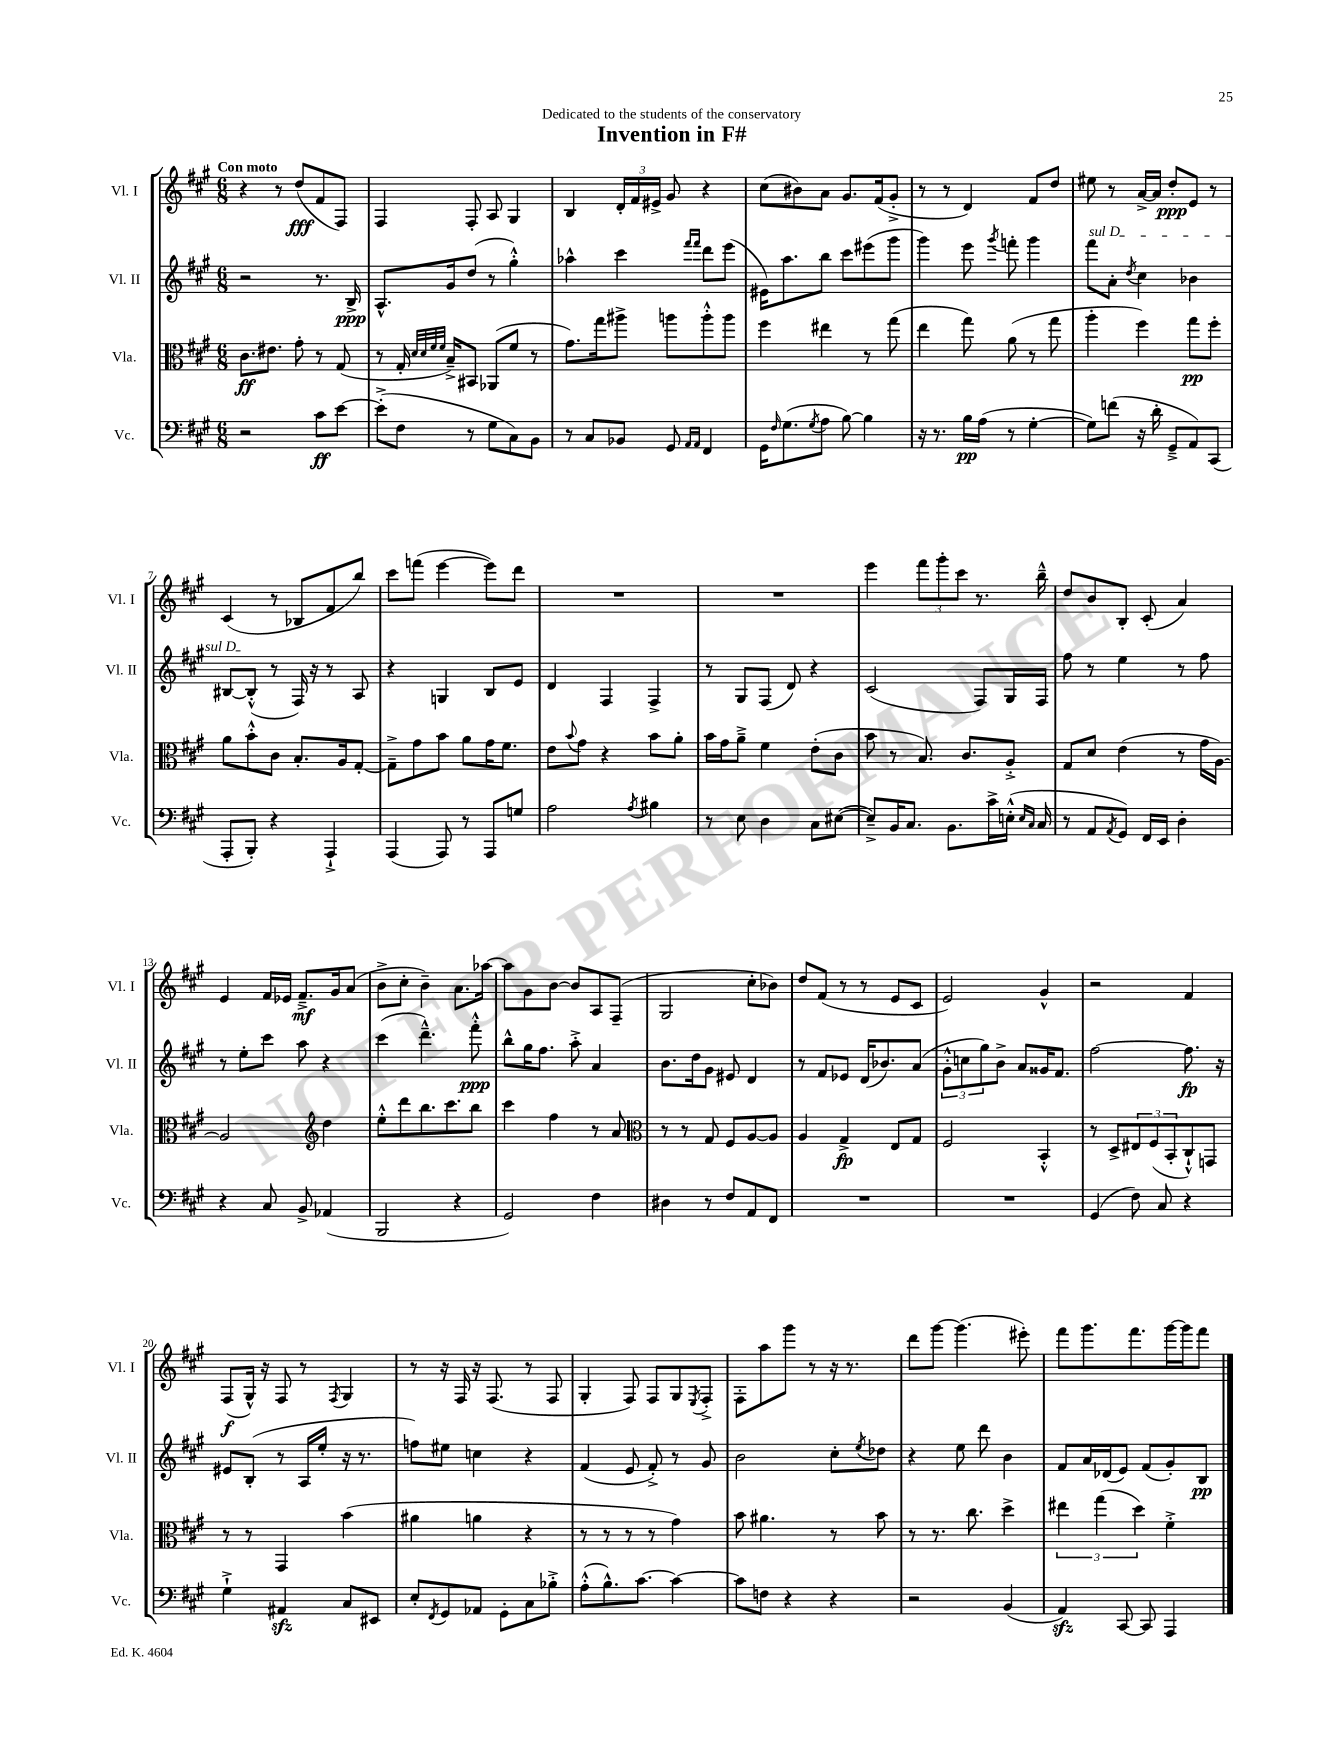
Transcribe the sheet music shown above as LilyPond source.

\header { title = "Invention in F#" dedication = "Dedicated to the students of the conservatory" }
<<
\new StaffGroup <<
\new Staff = "s0" \with { instrumentName = "Vl. I" shortInstrumentName = "Vl. I" } {
    \clef treble \key a \major \numericTimeSignature \time 6/8 \tempo "Con moto"
    r4 r8 d''8\fff( fis'8 fis8) |
    fis4 fis8-. a8 gis4 |
    b4 \tuplet 3/2 { d'16-. fis'16 eis'16-> } gis'8 r4 |
    cis''8( bis'8) a'8 gis'8. fis'16( gis'8-.-> |
    r8 r8 d'4) fis'8 d''8 |
    eis''8 r8 a'16~-> a'16 d''8-.\ppp e'8 r8 |
    cis'4( r8 bes8 fis'8 b''8) |
    cis'''8 f'''8( e'''4~ e'''8) d'''8 |
    R2. |
    R2. |
    e'''4 \tuplet 3/2 { fis'''8 gis'''8-. cis'''8 } r8. b''16---^ |
    d''8 b'8 b8-. cis'8-.( a'4) |
    e'4 fis'16 ees'16 fis'8.--->\mf gis'16 a'8( |
    b'8-> cis''8-. b'4--) a'8. aes''16~ |
    aes''8 gis'8 b'8~ b'8 a8 fis8--( |
    gis2 cis''8-. bes'8) |
    d''8 fis'8( r8 r8 e'8 cis'8 |
    e'2) gis'4-^ |
    r2 fis'4 |
    fis8\f( gis16-^) r16 fis8 r8 \acciaccatura { fis8 } gis4 |
    r8 r16 fis16 r16 fis8.( r8 fis8 |
    gis4-. fis8) fis8 gis8 \acciaccatura { e8 } fis8-.-> |
    fis8-. a''8 gis'''8 r8 r16 r8. |
    d'''8 gis'''8~ gis'''4.( eis'''8-.) |
    fis'''8 gis'''8. fis'''8. gis'''16~ gis'''16 fis'''8 \bar "|." |
}
\new Staff = "s1" \with { instrumentName = "Vl. II" shortInstrumentName = "Vl. II" } {
    \clef treble \key a \major \numericTimeSignature \time 6/8
    r2 r8. b16->\ppp |
    a8.-^ gis'16 d''8( r8 gis''4-.-^) |
    aes''4-^ cis'''4 \grace { fis'''16 fis'''16 } d'''8 e'''8( |
    eis'16) a''8. b''8 cis'''8 eis'''8( gis'''8 |
    gis'''4) e'''8 \acciaccatura { gis'''8 } f'''8-. gis'''4 |
    \once \override TextSpanner.bound-details.left.text = \markup { \italic "sul D" } fis'''8\startTextSpan a'8-. \acciaccatura { d''8 } cis''4 bes'4 |
    bis8~ bis8-.-^\stopTextSpan( r8 fis16) r16 r8 a8 |
    r4 g4 b8 e'8 |
    d'4 fis4 fis4-> |
    r8 gis8 fis8( d'8) r4 |
    cis'2( fis8) gis16 fis16 |
    fis''8 r8 e''4 r8 fis''8 |
    r8 e''8-. cis'''8 a''8 r4 |
    cis'''4( d'''4.---^) fis'''8-.-^\ppp |
    b''8-^ gis''16 fis''8. a''8-.-> a'4 |
    b'8. d''16 gis'8 eis'8 d'4 |
    r8 fis'8 ees'8 d'16( bes'8.) a'8( |
    \tuplet 3/2 { gis'8-.-^ c''8 gis''8) } b'8-> a'8 gisis'16 fis'8. |
    fis''2~ fis''8.\fp r16 |
    eis'8 b8-.( r8 a16 e''16-. r16 r8. |
    f''8) eis''8 c''4 r4 |
    fis'4( e'8 fis'8-.->) r8 gis'8 |
    b'2 cis''8-. \acciaccatura { e''8 } des''8 |
    r4 e''8 d'''8 b'4 |
    fis'8 a'16 des'16( e'8) fis'8( gis'8-.) b8\pp \bar "|." |
}
\new Staff = "s2" \with { instrumentName = "Vla." shortInstrumentName = "Vla." } {
    \clef alto \key a \major \numericTimeSignature \time 6/8
    cis'8.\ff eis'8. gis'8-. r8 gis8( |
    r8 gis16-. \grace { d'32 d'32 fis'32 fis'32 } b16--->) bis,8 aes,8( fis'8 r8 |
    gis'8.) gis''16 ais''8-> a''8 a''8-.-^ a''8 |
    fis''4 eis''4 r8 gis''8( |
    e''4 gis''8) a'8( r8 gis''8 |
    a''4-. fis''4) gis''8\pp fis''8-. |
    a'8 b'8-.-^ cis'8 b8.-. a16 gis8~-. |
    gis8---> gis'8 b'8 a'8 gis'16 fis'8. |
    e'8 \appoggiatura { b'8 } gis'8 r4 b'8 a'8-. |
    b'16 gis'16 a'8---> fis'4 e'8-.( cis'8 |
    b'8 r8 b8.) cis'8. a8-.-> |
    gis8 d'8 e'4( r8 gis'16 a16~) |
    a2 \clef treble d''4 |
    e''8-.-^ d'''8 b''8. cis'''8. b''8 |
    cis'''4 fis''4 r8 a'8 |
    \clef alto r8 r8 gis8 fis8 a8~ a8 |
    a4 gis4->\fp e8 gis8 |
    fis2 b,4-.-^ |
    r8 d8-> \tuplet 3/2 { eis8 fis8( b,8-. } cis8-!-^) g,8 |
    r8 r8 gis,4 b'4( |
    ais'4 a'4 r4 |
    r8 r8 r8 r8 gis'4) |
    b'8 ais'4. r8 b'8 |
    r8 r8. cis''8. d''4-> |
    \tuplet 3/2 { eis''4 gis''4( d''4) } fis'4-.-> \bar "|." |
}
\new Staff = "s3" \with { instrumentName = "Vc." shortInstrumentName = "Vc." } {
    \clef bass \key a \major \numericTimeSignature \time 6/8
    r2 cis'8\ff e'8~ |
    e'8-.->( fis8 r8 gis8 cis8) b,8 |
    r8 cis8 bes,8 gis,8 \grace { a,16 a,16 } fis,4 |
    gis,16 \grace { fis16 } gis8.( \acciaccatura { gis8 } a8 b8~) b4 |
    r16 r8. b16\pp a16( r8 gis4~-. |
    gis8) f'8( r16 d'16-. gis,8---> a,8) cis,8( |
    a,,8-. b,,8-.) r4 a,,4-!-> |
    a,,4( a,,8) r8 a,,8 g8 |
    a2 \acciaccatura { a8 } bis4 |
    r8 e8 d4 cis8 eis8~( |
    eis8--->) b,16 cis8. b,8. cis'16-> e16-.-^( \grace { e16 cis16 } cis16 |
    r8 a,8 \acciaccatura { a,8 } gis,8) fis,16 e,16 d4-. |
    r4 cis8 b,8-> aes,4( |
    b,,2 r4 |
    gis,2) fis4 |
    dis4 r8 fis8 a,8 fis,8 |
    R2. |
    R2. |
    gis,4( fis8) cis8 r4 |
    gis4-!-> ais,4\sfz cis8 eis,8 |
    e8-. \acciaccatura { fis,8 } gis,8 aes,8 gis,8-. cis8 bes8-.-> |
    a8-.-^( b8.-^) cis'8.~ cis'4~ |
    cis'8 f8 r4 r4 |
    r2 b,4( |
    a,4\sfz) cis,8~ cis,8 a,,4 \bar "|." |
}
>>
>>
